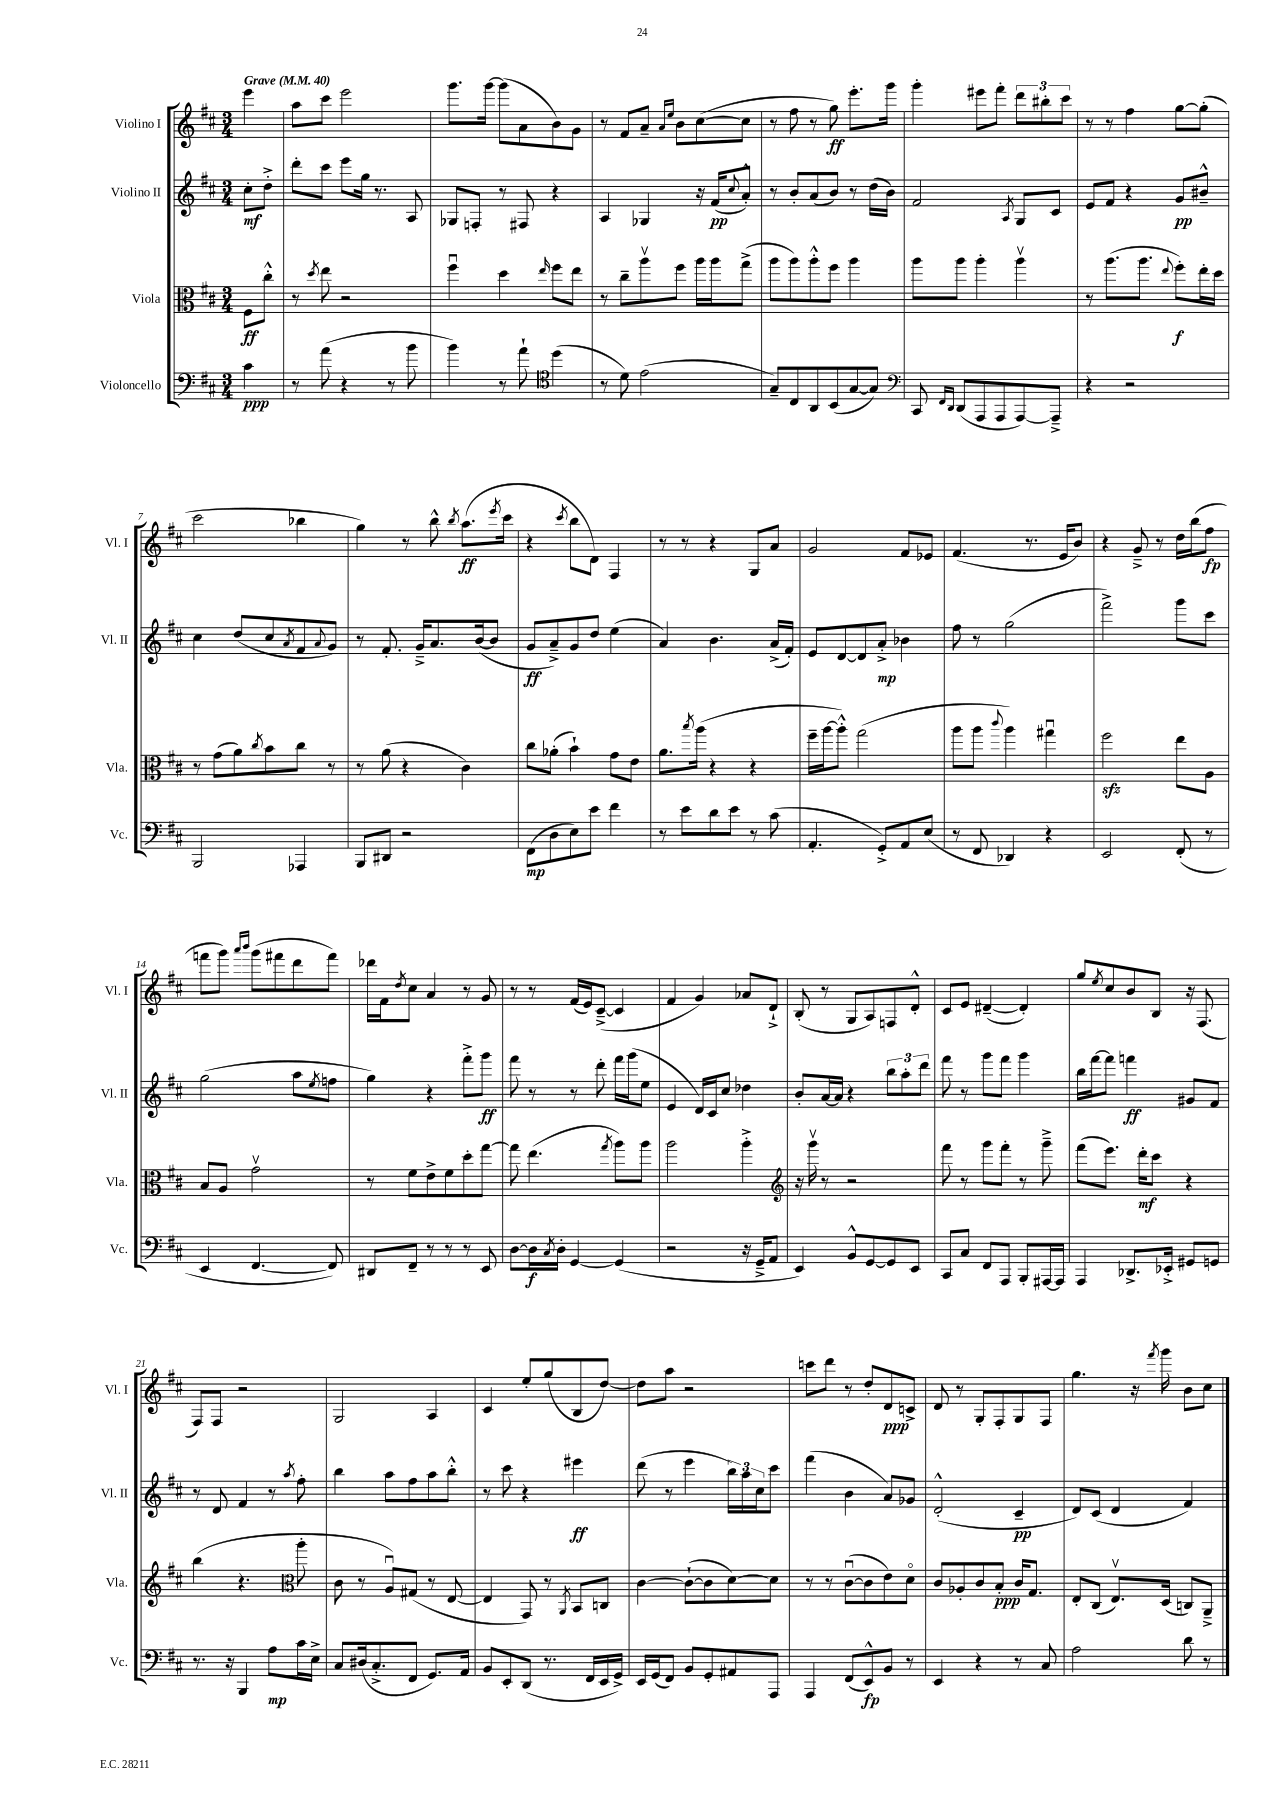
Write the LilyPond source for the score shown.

<<
\new StaffGroup <<
\new Staff = "s0" \with { instrumentName = "Violino I" shortInstrumentName = "Vl. I" } {
    \clef treble \key d \major \numericTimeSignature \time 3/4 \partial 4 \tempo "Grave" 4 = 40
    e'''4 |
    a''8 cis'''8 e'''2 |
    g'''8. g'''16~ g'''8( a'8 b'8) g'8 |
    r8 fis'8 a'8-- \grace { a'16 e''16 } b'8 cis''8~( cis''8 |
    r8 fis''8 r8 g''8\ff) e'''8.-. g'''16 |
    g'''4-. eis'''8 fis'''8-. \tuplet 3/2 { d'''8 bis''8-. cis'''8 } |
    r8 r8 fis''4 g''8~ g''8-.( |
    cis'''2 bes''4 |
    g''4) r8 b''8-^ \acciaccatura { b''8 } a''8.\ff( \acciaccatura { e'''8 } cis'''16 |
    r4 \acciaccatura { cis'''8 } b''8 d'8) fis4 |
    r8 r8 r4 g8 a'8 |
    g'2 fis'8 ees'8 |
    fis'4.( r8. e'16 b'8) |
    r4 g'8---> r8 d''16 b''16( fis''8\fp |
    f'''8 g'''8) \grace { a'''16 b'''16 } g'''8( fis'''8 d'''8 fis'''8) |
    des'''16 fis'16 \acciaccatura { d''8 } cis''8 a'4 r8 g'8 |
    r8 r8 fis'16( e'16) cis'8~--->( cis'4 |
    fis'4 g'4) aes'8 d'8-!-> |
    b8-.( r8 g8 a8) f8 d'8-.-^ |
    cis'8 e'8 dis'4~--( dis'4-.) |
    g''8 \acciaccatura { e''8 } cis''8 b'8 b8 r16 fis8.( |
    fis8) fis8 r2 |
    g2 a4 |
    cis'4 e''8-. g''8( b8 d''8~) |
    d''8 a''8 r2 |
    c'''8 d'''8 r8 d''8-. d'8\ppp c'8-> |
    d'8 r8 g8-. fis8-. g8 fis8 |
    g''4. r16 \acciaccatura { fis'''8 } g'''16 b'8 cis''8 \bar "|." |
}
\new Staff = "s1" \with { instrumentName = "Violino II" shortInstrumentName = "Vl. II" } {
    \clef treble \key d \major \numericTimeSignature \time 3/4 \partial 4
    cis''8-.\mf d''8-.-> |
    d'''8-. cis'''8 e'''8 g''16 r8. a8 |
    ges8 f8-. r8 fis8 r4 |
    a4 ges4 r16 fis'16\pp( \appoggiatura { cis''8 } a'8-.-^) |
    r8 b'8-. a'8( b'8) r8 d''16( b'16) |
    fis'2 \acciaccatura { a8 } g8 cis'8 |
    e'8 fis'8 r4 g'8\pp bis'8---^ |
    cis''4 d''8( cis''8 \acciaccatura { a'8 } fis'8 \appoggiatura { a'8 } g'8) |
    r8 fis'8.-. g'16---> a'8. b'16~( b'8 |
    g'8\ff a'8--->) g'8 d''8 e''4( |
    a'4) b'4. a'16->( fis'16-.) |
    e'8 d'8~ d'8 a'8-.->\mp bes'4 |
    fis''8 r8 g''2( |
    fis'''2->) g'''8 cis'''8 |
    g''2( a''8 \acciaccatura { e''8 } f''8 |
    g''4) r4 fis'''8-.-> g'''8\ff |
    fis'''8 r8 r8 d'''8-. fis'''16 g'''16( e''8 |
    e'4 d'16) cis'16 cis''8 des''4 |
    b'8-. a'16~ a'16 r4 \tuplet 3/2 { b''8 a''8-. d'''8 } |
    fis'''8 r8 g'''8 fis'''8 g'''4 |
    b''16 fis'''16~ fis'''8 f'''4\ff gis'8 fis'8 |
    r8 d'8 fis'4 r8 \acciaccatura { a''8 } fis''8-. |
    b''4 a''8 fis''8 a''8 b''8-.-^ |
    r8 cis'''8 r4 eis'''4\ff |
    d'''8( r8 e'''4 \tuplet 3/2 { b''16) a''16 cis''16 } cis'''8 |
    fis'''4( b'4 a'8) ges'8 |
    d'2-.-^( cis'4--\pp |
    d'8) cis'8( d'4 fis'4) \bar "|." |
}
\new Staff = "s2" \with { instrumentName = "Viola" shortInstrumentName = "Vla." } {
    \clef alto \key d \major \numericTimeSignature \time 3/4 \partial 4
    fis8\ff cis''8-.-^ |
    r8 \acciaccatura { d''8 } e''8 r2 |
    fis''4\downbow d''4 \grace { e''16 } fis''8 e''8 |
    r8 cis''8-- a''8\upbow fis''8 a''16 a''16 g''8->( |
    a''8 a''8) a''8-.-^ fis''8 a''4 |
    a''8 a''8 a''4-. a''4\upbow |
    r8 a''8.( a''8. \appoggiatura { e''8 } fis''8-.\f) e''16-. d''16 |
    r8 g'8( a'8) \acciaccatura { cis''8 } b'8 cis''8 r8 |
    r8 a'8( r4 cis'4) |
    cis''8 aes'8-.( b'4-!) g'8 e'8 |
    a'8. \acciaccatura { b''8 } a''16( r4 r4 |
    fis''16-- a''16~ a''8-.-^) g''2( |
    a''8 a''8 \appoggiatura { cis'''8 } a''4) gis''4\downbow |
    fis''2\sfz e''8 a8 |
    b8 a8 g'2\upbow |
    r8 fis'8 e'8-> fis'8 d''8-. g''8~ |
    g''8 e''4.( \acciaccatura { g''8 } a''8) a''8 |
    a''2 a''4-.-> |
    \clef treble r16 g'''16\upbow r8 r2 |
    fis'''8 r8 g'''8 fis'''8-. r8 g'''8---> |
    fis'''8( e'''8.) d'''16-.\mf cis'''8 r4 |
    b''4( r4. \clef alto a''8-. |
    cis'8 r8 a8\downbow) gis8( r8 e8~ |
    e4 g,8) r8 \acciaccatura { a,8 } b,8 c8 |
    cis'4~ cis'8~-!( cis'8 d'8~) d'8 |
    r8 r8 cis'8~\downbow( cis'8 e'8) d'8\flageolet |
    cis'8 aes8-. cis'8 b8-.\ppp cis'16 g8. |
    e8-. cis8( e8.\upbow) d16( c8) a,8---> \bar "|." |
}
\new Staff = "s3" \with { instrumentName = "Violoncello" shortInstrumentName = "Vc." } {
    \clef bass \key d \major \numericTimeSignature \time 3/4 \partial 4
    cis'4\ppp |
    r8 a'8( r4 r8 b'8 |
    b'4) r8 a'8-! \clef tenor d''4( |
    r8 d'8) e'2( |
    g8--) cis8 a,8 b,8( g8~ g8) |
    \clef bass cis,8 \grace { fis,16 d,16 } d,8( a,,8 a,,8 a,,8~) a,,8---> |
    r4 r2 |
    b,,2 aes,,4 |
    b,,8 dis,8 r2 |
    fis,8\mp( d8 e8) e'8 fis'4 |
    r8 e'8 d'8 e'8 r8 cis'8( |
    a,4.-. g,8-.->) a,8 e8( |
    r8 fis,8 des,4) r4 |
    e,2 fis,8-.( r8 |
    e,4 fis,4.~ fis,8) |
    dis,8 fis,8-- r8 r8 r8 e,8 |
    d8~ d16\f \acciaccatura { cis8 } d16-. g,4~ g,4( |
    r2 r16 g,16---> a,8 |
    e,4) b,8-^ g,8~ g,8 e,8 |
    cis,8 cis8 fis,8 a,,8 b,,8-. ais,,16~ ais,,16 |
    a,,4 des,8.-> ees,16-.-> gis,8 g,8 |
    r8. r16 b,,4 a8\mp cis'16 e16-> |
    cis8 dis16( cis8.-.-> fis,8 g,8.) a,16 |
    b,8 e,8-. d,8( r8. fis,16 e,16 g,16->) |
    e,16 g,16( fis,8) b,8 g,8-. ais,8 a,,8 |
    a,,4 fis,8( e,8-^\fp) b,8 r8 |
    e,4 r4 r8 cis8 |
    a2 d'8 r8 \bar "|." |
}
>>
>>
